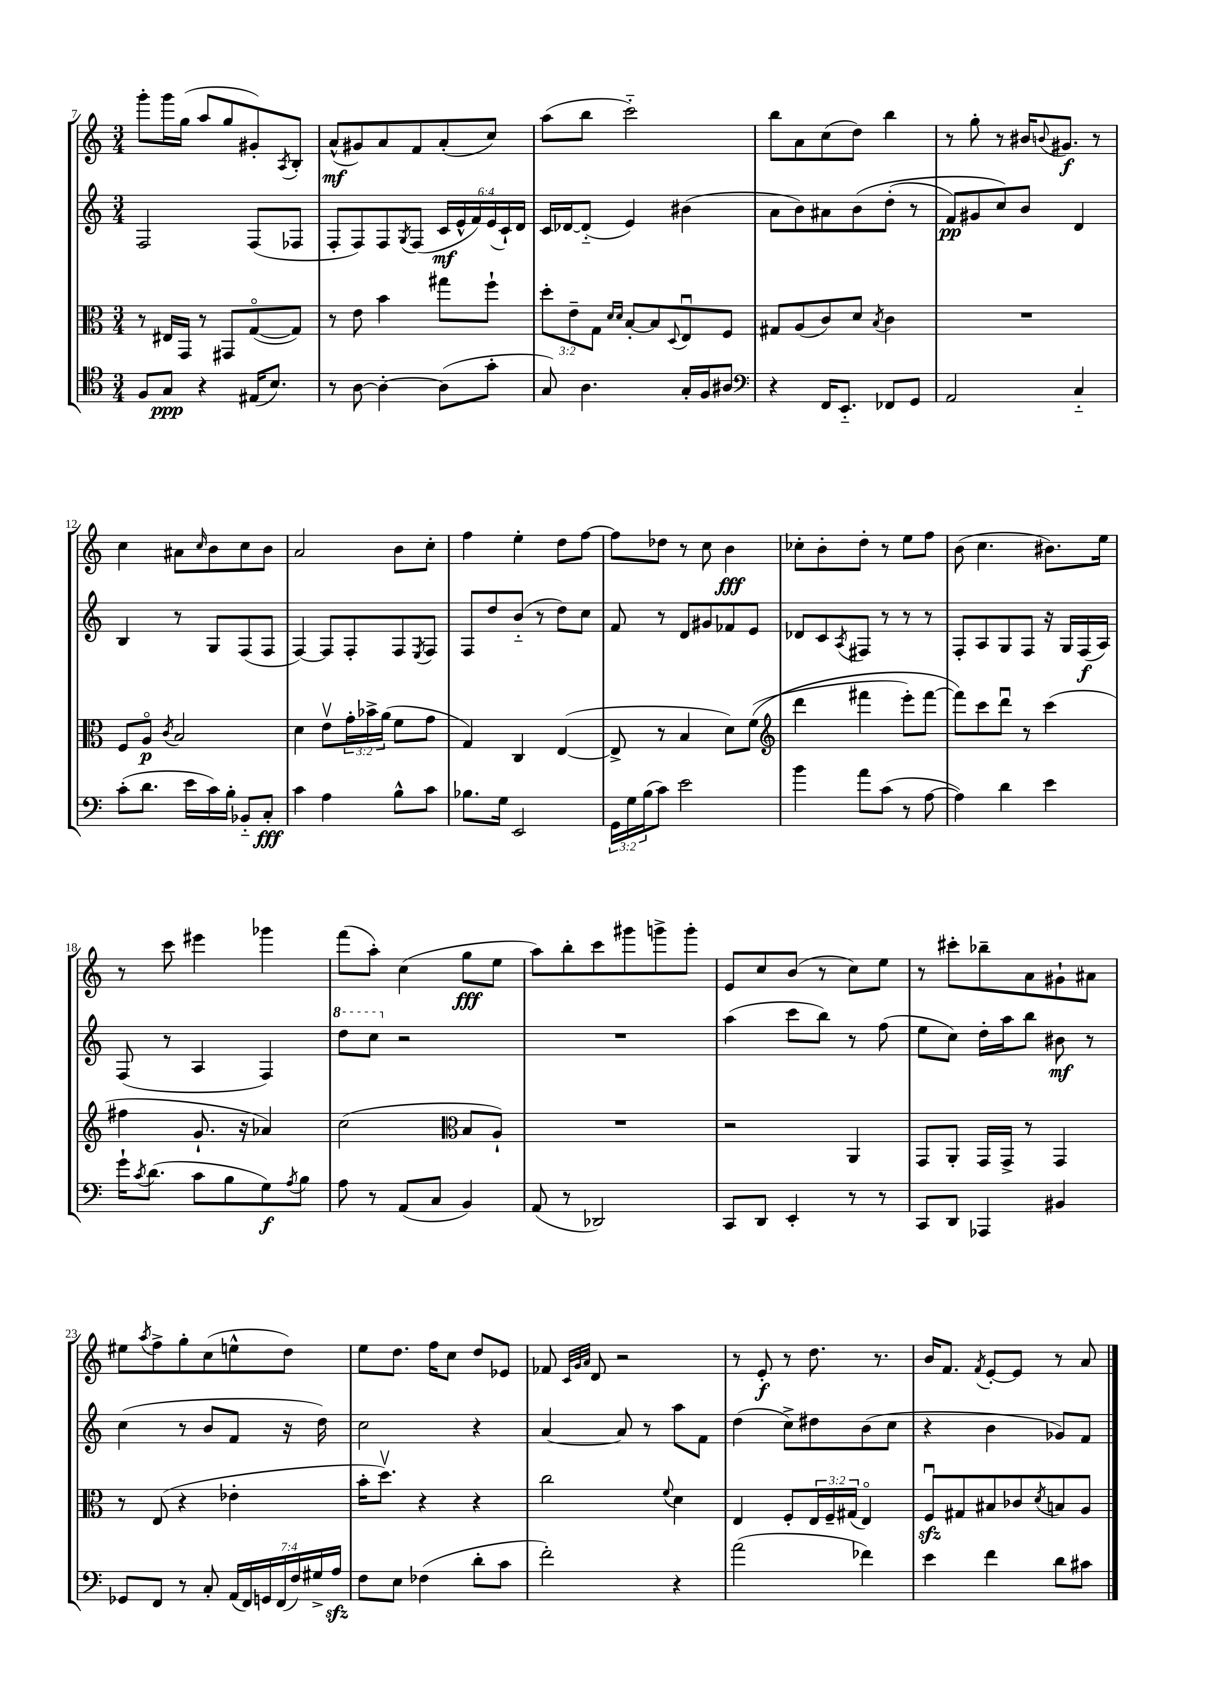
<<
\new StaffGroup <<
\new Staff = "s0" {
    \clef treble \key c \major \numericTimeSignature \time 3/4
    g'''8-. g'''16 g''16( a''8 g''8 gis'8-.) \acciaccatura { a8 } b8-. |
    a'8-^\mf( gis'8) a'8 f'8 a'8-.( c''8) |
    a''8( b''8 c'''2-_) |
    b''8 a'8 c''8( d''8) b''4 |
    r8 g''8-. r8 bis'16 \appoggiatura { b'8 } gis'8.\f r8 |
    c''4 ais'8 \grace { c''16 } b'8 c''8 b'8 |
    a'2 b'8 c''8-. |
    f''4 e''4-. d''8 f''8~ |
    f''8 des''8 r8 c''8 b'4\fff |
    ces''8-. b'8-. d''8-. r8 e''8 f''8 |
    b'8( c''4. bis'8.) e''16 |
    r8 c'''8 eis'''4 ges'''4 |
    f'''8( a''8-.) c''4( g''8\fff e''8 |
    a''8) b''8-. c'''8 gis'''8 g'''8-> g'''8-. |
    e'8 c''8 b'8( r8 c''8) e''8 |
    r8 cis'''8-. bes''8-- a'8 gis'8-! ais'8 |
    eis''8 \acciaccatura { a''8 } f''8-> g''8-. c''8( e''8-^ d''8) |
    e''8 d''8. f''16 c''8 d''8 ees'8 |
    fes'8 \grace { c'32 g'32 a'32 } d'8 r2 |
    r8 e'8-.\f r8 d''8. r8. |
    b'16 f'8. \acciaccatura { f'8 } e'8~-. e'8 r8 a'8 \bar "|." |
}
\new Staff = "s1" {
    \clef treble \key c \major \numericTimeSignature \time 3/4 \override Staff.TupletNumber.text = #tuplet-number::calc-fraction-text
    f2 f8( fes8 |
    f8-. f8) f8 \acciaccatura { g8 } f8( \tuplet 6/4 { c'16\mf e'16-^ f'16) e'16( c'16-!) d'16 } |
    c'16 des'16~ des'8-_( e'4) bis'4( |
    a'8 b'8) ais'8 b'8\( d''8-.( r8 |
    f'8\pp) gis'8 c''8\) b'8 d'4 |
    b4 r8 g8 f8( f8 |
    f4~) f8 f8-. f8 \acciaccatura { e8 } f8 |
    f8 d''8 b'8-_( r8 d''8) c''8 |
    f'8 r8 d'8 gis'8 fes'8 e'8 |
    des'8 c'8 \acciaccatura { a8 } fis8 r8 r8 r8 |
    f8-. a8 g8 f8 r16 g16 f16\f( a16) |
    f8( r8 a4 f4) |
    \ottava #1 d'''8 c'''8 \ottava #0 r2 |
    R2. |
    a''4( c'''8 b''8) r8 f''8( |
    e''8 c''8) d''16-. a''16 b''8 bis'8\mf r8 |
    c''4( r8 b'8 f'8 r16 d''16) |
    c''2 r4 |
    a'4~ a'8 r8 a''8 f'8 |
    d''4( c''8->) dis''8 b'8( c''8 |
    r4 b'4 ges'8) f'8 \bar "|." |
}
\new Staff = "s2" {
    \clef alto \key c \major \numericTimeSignature \time 3/4 \override Staff.TupletNumber.text = #tuplet-number::calc-fraction-text
    r8 eis16 g,16 r8 gis,8 g8~\flageolet( g8) |
    r8 e'8 b'4 gis''8 f''8-! |
    \tuplet 3/2 { d''8-. e'8-- g8 } \grace { d'16 d'16 } b8~-. b8 \appoggiatura { d8 } e8\downbow f8 |
    gis8 a8( c'8) d'8 \acciaccatura { b8 } c'4 |
    R2. |
    f8 a8\flageolet\p \acciaccatura { c'8 } b2 |
    d'4 e'8\upbow \tuplet 3/2 { g'16-. bes'16-> a'16( } f'8 g'8 |
    g4) c4 e4~( |
    e8-> r8 b4 d'8) f'8(\( |
    \clef treble d'''4 fis'''4 e'''8-.) fis'''8~ |
    fis'''8\) c'''8 d'''8\downbow r8 c'''4( |
    fis''4 g'8.-! r16 aes'4) |
    c''2( \clef alto b8 a8-!) |
    R2. |
    r2 a,4 |
    g,8 a,8-. g,16 g,16-> r8 g,4 |
    r8 e8( r4 ees'4-. |
    b'16-. d''8.\upbow) r4 r4 |
    c''2 \appoggiatura { f'8 } d'4 |
    e4 f8-. \tuplet 3/2 { e16 f16-- gis16( } e4\flageolet) |
    f8\downbow\sfz gis8 bis8 ces'8 \acciaccatura { d'8 } b8 a8 \bar "|." |
}
\new Staff = "s3" {
    \clef tenor \key c \major \numericTimeSignature \time 3/4 \override Staff.TupletNumber.text = #tuplet-number::calc-fraction-text
    f8 g8\ppp r4 eis16( b8.) |
    r8 a8~ a4~-. a8( g'8-. |
    g8) a4. g16-. f16 ais8 |
    \clef bass r4 f,16 e,8.-_ fes,8 g,8 |
    a,2 c4-_ |
    c'8-.( d'8. e'16 c'16) b16-. bes,8-_ c8-.\fff |
    c'4 a4 b8-^ c'8 |
    bes8. g16 e,2 |
    \tuplet 3/2 { g,16 g16 b16( } c'8) e'2 |
    b'4 a'8 c'8( r8 a8~ |
    a4) d'4 e'4 |
    g'16-! \acciaccatura { c'8 } d'8.( c'8 b8 g8\f) \acciaccatura { a8 } b8 |
    a8 r8 a,8( c8 b,4) |
    a,8( r8 des,2) |
    c,8 d,8 e,4-. r8 r8 |
    c,8 d,8 aes,,4 bis,4 |
    ges,8 f,8 r8 c8-. \tuplet 7/4 { a,16( f,16) g,16 f,16( f16) gis16-> a16\sfz } |
    f8 e8 fes4( d'8-. c'8 |
    f'2-.) r4 |
    a'2( fes'4) |
    e'4 f'4 d'8 cis'8 \bar "|." |
}
>>
>>
\layout { \context { \Score currentBarNumber = #7 } }
